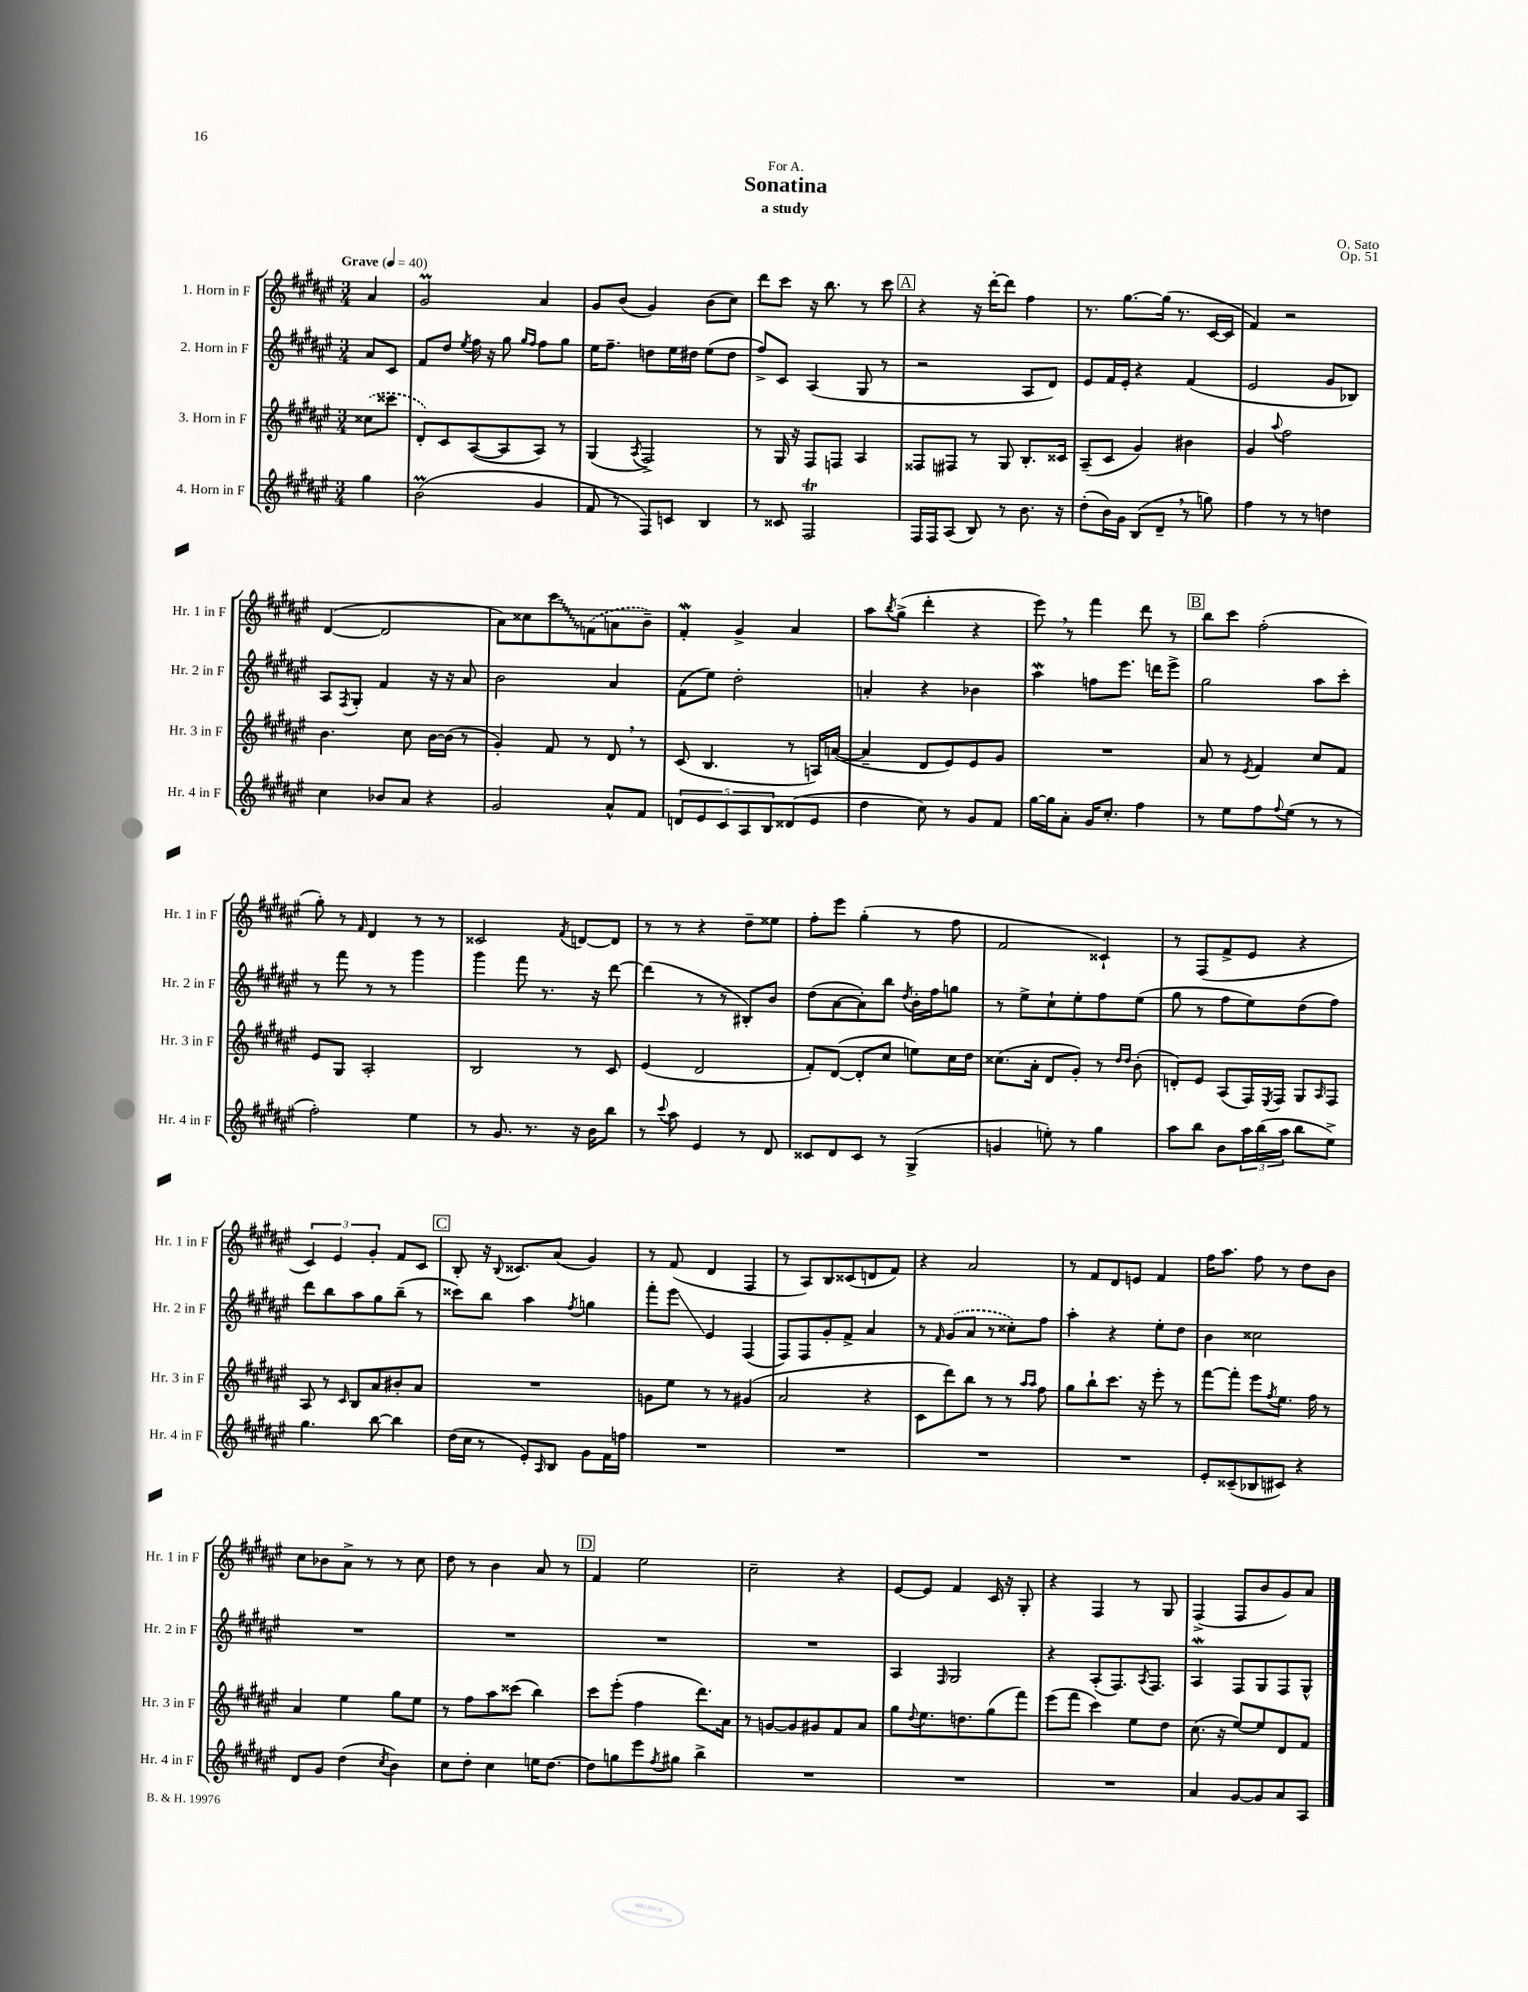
\header { title = "Sonatina" composer = "O. Sato" subtitle = "a study" dedication = "For A." opus = "Op. 51" }
<<
\new StaffGroup <<
\new Staff = "s0" \with { instrumentName = "1. Horn in F" shortInstrumentName = "Hr. 1 in F" } {
    \clef treble \key fis \major \numericTimeSignature \time 3/4 \partial 4 \tempo "Grave" 4 = 40
    ais'4 |
    gis'2\prall ais'4 |
    gis'8 b'8( gis'4) b'8( cis''8) |
    dis'''8 cis'''8 r16 b''8. r8 cis'''8 |
    \mark \markup { \box "A" } r4 r16 dis'''16~-. dis'''8 fis''4 |
    r8. gis''8.~ gis''16( r8. cis'16~ cis'16 |
    fis'4) r2 |
    dis'4~( dis'2 |
    ais'8) cisis''8 \once \override Glissando.style = #'zigzag cis'''8\glissando \once \slurDashed f'8( a'8 b'8--) |
    fis'4-.\mordent gis'4-> ais'4 |
    ais''8 \acciaccatura { b''8 } gis''8->( dis'''4-. r4 |
    eis'''8) \breathe r8 fis'''4 dis'''8 r8 |
    \mark \markup { \box "B" } b''8 cis'''8 fis''2-.( |
    gis''8-.) r8 \grace { fis'16 } dis'4 r8 r8 |
    cisis'2 \acciaccatura { fis'8 } d'8~ d'8 |
    r8 r8 r4 dis''8-- eisis''8 |
    fis''8-. eis'''8 gis''4-.( r8 fis''8 |
    fis'2 cisis'4-!) |
    r8 fis8( fis'8-> eis'8 r4 |
    \tuplet 3/2 { cis'4) eis'4 gis'4-. } fis'8 cis'8 |
    \mark \markup { \box "C" } b8-. r16 \appoggiatura { b8 } cisis'8. ais'8( gis'4) |
    r8 fis'8( dis'4 fis4 |
    r8 ais8) b8 cisis'8( d'8 fis'8) |
    r4 ais'2 |
    r8 fis'8 dis'8 e'8 fis'4 |
    fis''16 ais''8. fis''8 r8 dis''8 b'8 |
    cis''8 bes'8 ais'8-> r8 r8 cis''8 |
    dis''8 r8 b'4 ais'8 r8 |
    \mark \markup { \box "D" } fis'4 eis''2 |
    cis''2-- r4 |
    eis'8~ eis'8 fis'4 cis'16 r16 gis8-. |
    r4 fis4 r8 gis8 |
    fis4->( fis8 b'8 gis'8) ais'8 \bar "|." |
}
\new Staff = "s1" \with { instrumentName = "2. Horn in F" shortInstrumentName = "Hr. 2 in F" } {
    \clef treble \key fis \major \numericTimeSignature \time 3/4 \partial 4
    ais'8 cis'8 |
    fis'8 dis''8 \acciaccatura { eis''8 } fis''16 r16 gis''8 \grace { gis''16 fis''16 } fis''8 gis''8 |
    eis''16 fis''8.-- d''8 eis''16 dis''16 eis''8( dis''8 |
    fis''8->) cis'8 ais4( gis8 r8 |
    \mark \markup { \box "A" } r2 ais8 dis'8) |
    eis'8 fis'16 eis'16-. r4 fis'4( |
    eis'2 gis'8 bes8) |
    ais8 \acciaccatura { fis8 } gis8-. fis'4 r16 r16 ais'8 |
    b'2 ais'4 |
    fis'8( eis''8) dis''2-. |
    a'4-. r4 bes'4 |
    ais''4\mordent f''8 eis'''8. d'''16 eis'''8-> |
    \mark \markup { \box "B" } gis''2 ais''8 cis'''8-. |
    r8 fis'''8 r8 r8 gis'''4 |
    gis'''4 fis'''8 r8. r16 dis'''8~ |
    dis'''4( r8 r8 bis8-.) b'8 |
    dis''8( ais'8~ ais'8-.) b''8 \acciaccatura { dis''8 } b'16-. fis''16 g''8 |
    r8 eis''8-> cis''8-! eis''8-. fis''8 eis''8( |
    gis''8 r8 fis''8 eis''8) dis''8( fis''8) |
    dis'''8 b''8 ais''8 gis''8 b''8--( r8 |
    \mark \markup { \box "C" } cisis'''8) b''8 ais''4 \acciaccatura { fis''8 } g''4 |
    fis'''8-. eis'''8\glissando eis'4 fis4( |
    fis8) fis8 gis'8-. fis'8-> ais'4 |
    r8 \grace { fis'16 } \once \slurDashed gis'8( ais'8 r8 cisis''8-.) fis''8 |
    ais''4-. r4 eis''8-. dis''8 |
    b'4 cisis''2 |
    R2. |
    R2. |
    \mark \markup { \box "D" } R2. |
    R2. |
    ais4 \grace { fis16 } gis2 |
    r4 ais8-.( fis8.) \acciaccatura { ais8 } fis8. |
    ais4\mordent fis8 gis8 fis8 gis8-^ \bar "|." |
}
\new Staff = "s2" \with { instrumentName = "3. Horn in F" shortInstrumentName = "Hr. 3 in F" } {
    \clef treble \key fis \major \numericTimeSignature \time 3/4 \partial 4
    \once \slurDashed cisis''8( cisis'''8 |
    dis'8-.) cis'8 ais8~( ais8 ais8) r8 |
    gis4( \acciaccatura { ais8 } fis2->) |
    r8 gis16 r16 fis8 f8 ais4 |
    \mark \markup { \box "A" } fisis8 fis8 r8 gis8 b8.-. cisis'16 |
    ais8--( cis'8 gis'4) bis'4 |
    gis'4 \appoggiatura { ais''8 } fis''2 |
    b'4. cis''8 b'16~ b'16( r8 |
    gis'4-.) fis'8 r8 dis'8 \breathe r8 |
    cis'8( b4. r8 a16) a'16~( |
    a'4-- dis'8 eis'8) eis'8 gis'8 |
    R2. |
    \mark \markup { \box "B" } ais'8 r8 \acciaccatura { eis'8 } fis'4 cis''8 fis'8 |
    eis'8 gis8 ais2-. |
    b2 r8 cis'8 |
    eis'4( dis'2 |
    fis'8-.) dis'8~( dis'8-. cis''8 e''8) cis''16 dis''16 |
    cisis''8.( ais'16-. dis'8 gis'8-.) r8 \grace { dis''16 dis''16 } b'8-.( |
    d'8-.) eis'8 ais8( fis16) \acciaccatura { eis8 } fis16 gis8 \grace { ais16 } fis8 |
    ais8 r8 \grace { cis'16 } b8 ais'8 bis'8-. ais'8 |
    \mark \markup { \box "C" } R2. |
    g'8 eis''8 r8 r8 gis'4( |
    ais'2 r4 |
    cis'8 dis'''8) b''8 r8 r8 \grace { ais''16 ais''16 } fis''8 |
    gis''8 b''8-! cis'''8. r16 eis'''8-. r8 |
    fis'''8~ fis'''8-. eis'''8 \acciaccatura { fis''8 } eis''8. fis''16 r8 |
    ais'4 eis''4 gis''8 eis''8 |
    r8 fis''8 ais''8 cisis'''8( b''4) |
    \mark \markup { \box "D" } cis'''8 eis'''8-.( fis''4 dis'''8.) ais'16 |
    r8 g'8~ g'8 gis'8 fis'8 ais'8 |
    gis''8 \appoggiatura { dis''8 } eis''8. d''8. gis''8( fis'''8) |
    eis'''8( fis'''8 cis'''4) eis''8 dis''8 |
    cis''8.( r16 eis''8~) eis''8 dis'8 fis'8 \bar "|." |
}
\new Staff = "s3" \with { instrumentName = "4. Horn in F" shortInstrumentName = "Hr. 4 in F" } {
    \clef treble \key fis \major \numericTimeSignature \time 3/4 \partial 4
    gis''4 |
    b'2\prall( gis'4 |
    fis'8 r8 fis8) c'8 b4 |
    r8 cisis'8 fis2\trill |
    \mark \markup { \box "A" } fis16 fis16 ais8( b8) r8 b'8. r16 |
    dis''8-.( b'16) gis'16 b8( dis'8-- \breathe r8 g''8) |
    fis''4 r8 r8 d''4 |
    cis''4 bes'8 ais'8 r4 |
    gis'2 ais'8-^ fis'8 |
    \tuplet 5/4 { d'8 eis'8 cis'8 ais8 b8 } disis'8( eis'8 |
    dis''4 cis''8) r8 gis'8 fis'8 |
    gis''16~ gis''16 ais'8-. gis'16 cis''8.-. fis''4 |
    \mark \markup { \box "B" } r8 eis''8 fis''8 \appoggiatura { fis''8 } eis''8( r8 r8 |
    fis''2-.) eis''4 |
    r8 gis'8. r8. r16 b'16 b''8 |
    r8 \appoggiatura { cis'''8 } ais''8 eis'4 r8 dis'8 |
    cisis'8 dis'8 cisis'8 r8 gis4->( |
    g'4 e''8-.) r8 gis''4 |
    ais''8 b''8 b'8 \tuplet 3/2 { ais''16 b''16( ais''16 } b''8 eis''8->) |
    gis''4. b''8~ b''4 |
    \mark \markup { \box "C" } dis''16( cis''16 r8 eis'8-.) \grace { ais16 } b8 gis'8 fis'16 f''16 |
    R2. |
    R2. |
    R2. |
    R2. |
    eis'8-. cisis'8--( bes8 cis'8) r4 |
    dis'8 gis'8 dis''4( \acciaccatura { cis''8 } b'4) |
    cis''8 dis''8-. cis''4 e''16 dis''8.~ |
    \mark \markup { \box "D" } dis''8 g''8 eis'''8 \acciaccatura { fis''8 } gis''8 b''4-> |
    R2. |
    R2. |
    R2. |
    ais'4 gis'8~ gis'8 ais'8 ais8 \bar "|." |
}
>>
>>
\layout { \context { \Score \remove "Bar_number_engraver" } }
